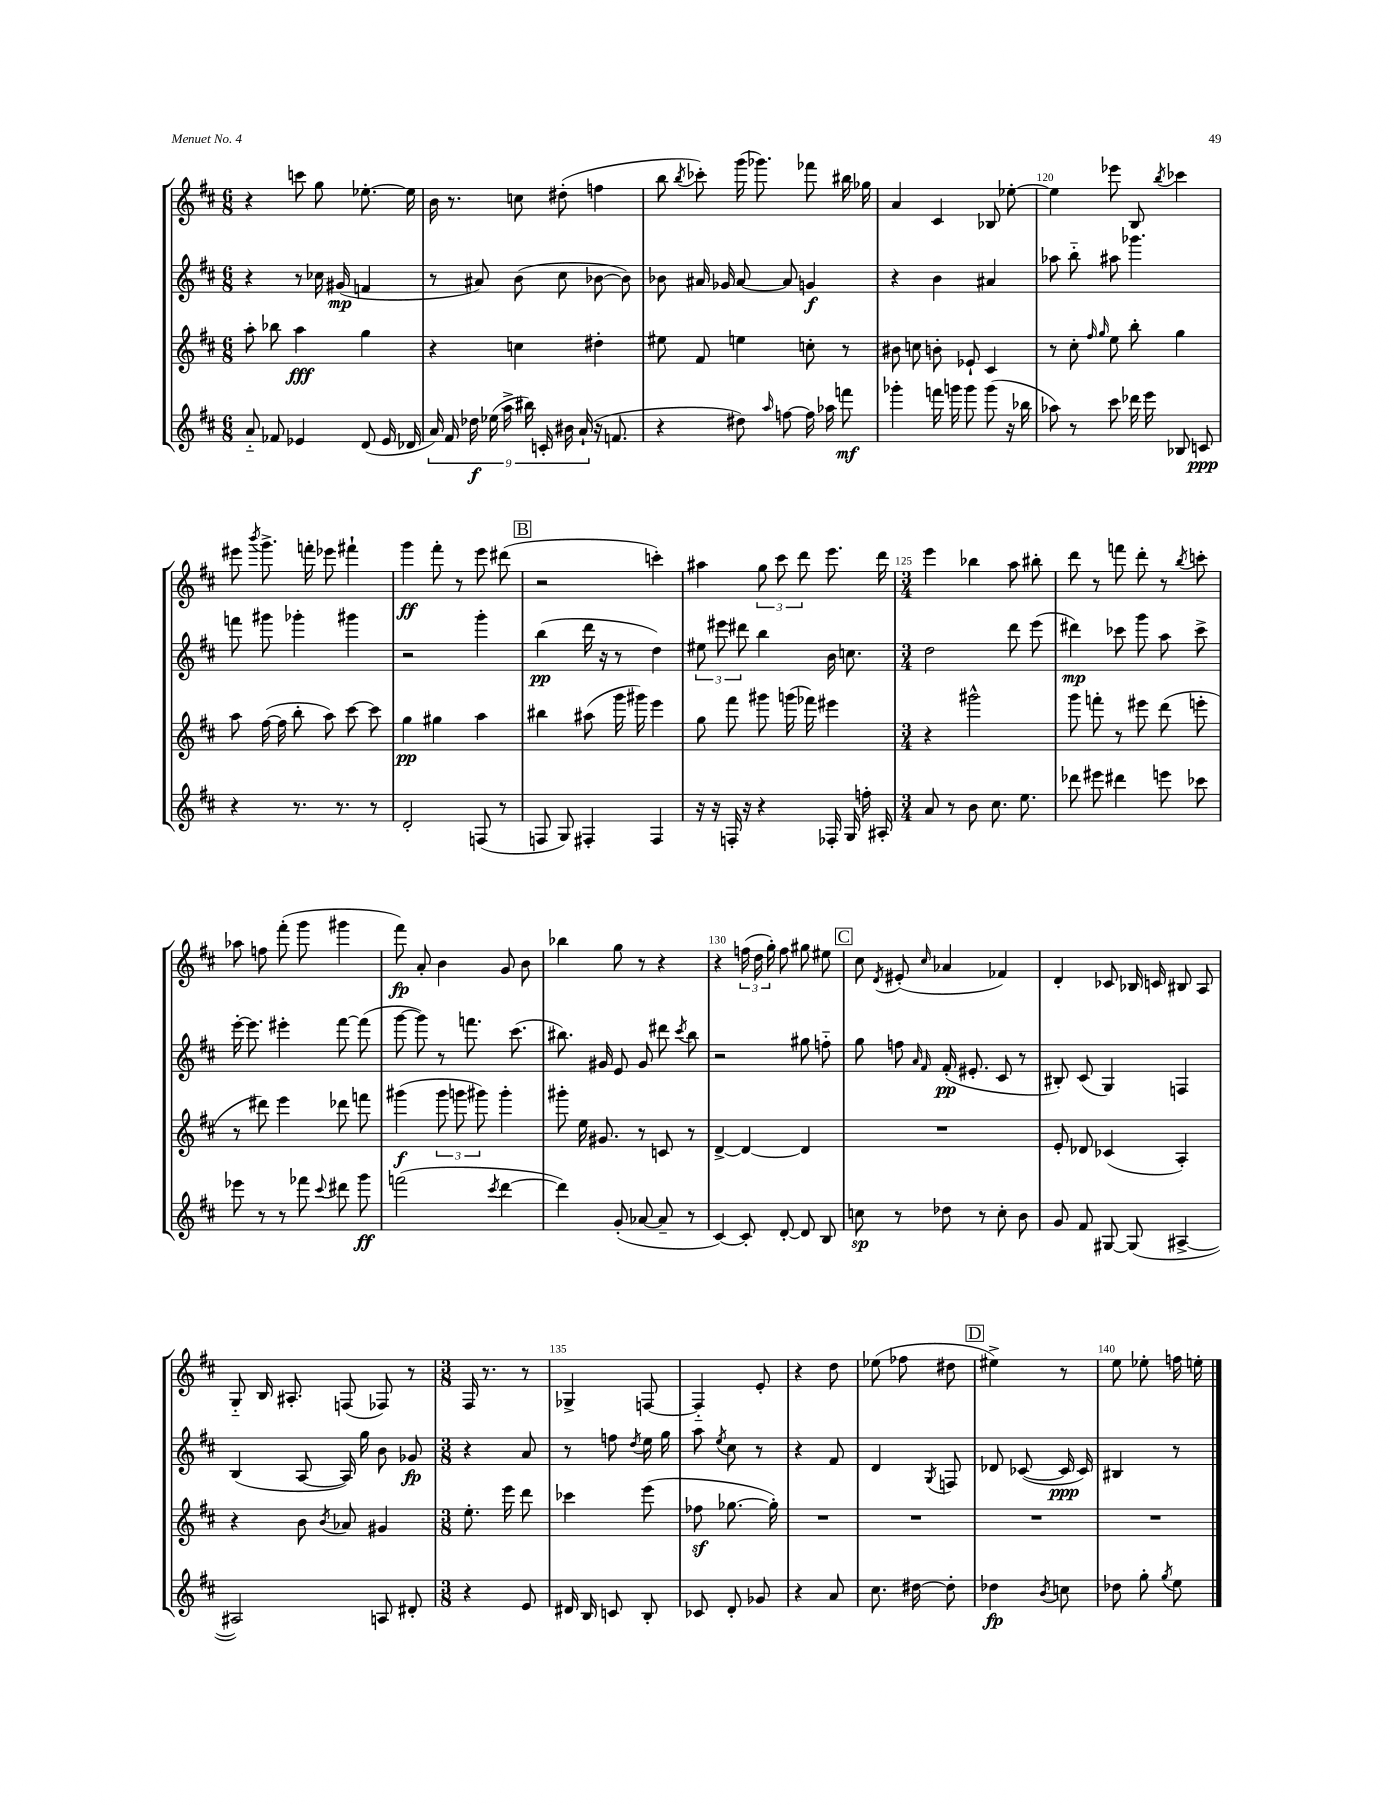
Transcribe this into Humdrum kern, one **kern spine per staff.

**kern	**kern	**kern	**kern
*staff4	*staff3	*staff2	*staff1
*clefG2	*clefG2	*clefG2	*clefG2
*k[f#c#]	*k[f#c#]	*k[f#c#]	*k[f#c#]
*M6/8	*M6/8	*M6/8	*M6/8
8a'~	8aa'	4r	4r
8f-	8bb-	.	.
4e-	4aa	8r	8ccc
.	.	16cc-	8gg
.	.	(16g#	.
(8d	4gg	4f	[8.ee-'
16e-	.	.	.
16d-	.	.	16ee-]
=	=	=	=
18a)	4r	8r	16b
18f#	.	.	.
.	.	.	8.r
18dd-	.	.	.
.	.	8a#)	.
(18ee-	.	.	.
18aa^	.	.	.
.	4cc	(8b	8cc
18bb#)	.	.	.
18c'	.	.	.
.	.	8cc#	(8dd#'
18b#	.	.	.
(18a`	.	.	.
16r	4dd#'	[8b-	4ff
8.f	.	.	.
.	.	8b-])	.
=	=	=	=
4r	8ee#	8b-	8bb
.	.	.	8qbb
.	8f#	16a#	8ccc-')
.	.	16g-	.
8dd#)	4ee	[8a#	(16ggg
.	.	.	8.ggg-)
16qqaa	.	.	.
[8ff	.	8a#]	.
16ff]	8cc'	4g	8fff-
16aa-	.	.	.
8fff	8r	.	16bb#
.	.	.	16gg-
=	=	=	=
4ggg-'	8b#	4r	4a
.	8cc	.	.
16fff	8b'	4b	4c#
16ggg	.	.	.
8ggg	8e-`	.	.
(8ggg	4c#	4a#	8B-
16r	.	.	[8ee-'
16bb-	.	.	.
=	=	=	=
8aa-)	8r	8aa-	4ee-]
8r	8cc#'	8bb'~	.
.	16qqff#	.	.
.	16qqgg	.	.
8ccc#	8ee	8aa#	8eee-
16ddd-	8bb'	4.ggg-	8B
16eee	.	.	.
.	.	.	8qbb
8B-	4gg	.	4ccc-
8c	.	.	.
=	=	=	=
4r	8aa	8fff	8eee#
.	.	.	8qbbb
.	([16ff#	8ggg#	8.ggg^
.	16ff#]	.	.
8.r	8bb'	4ggg-'	.
.	.	.	16fff'
.	8aa)	.	8eee-
8.r	.	.	.
.	[8ccc#	4ggg#	4fff#`
8r	8ccc#]	.	.
=	=	=	=
2d'	4gg	2r	4ggg
.	4gg#	.	8fff#'
.	.	.	8r
(8F	4aa	4ggg'	8eee
8r	.	.	(8ddd#
=	=	=	=
8F	4bb#	(4bb	2r
8G)	.	.	.
4F#'	(8aa#	16ddd	.
.	.	16r	.
.	16ggg	8r	.
.	16ggg#)	.	.
4F#	4eee	4dd)	4ccc')
=	=	=	=
16r	8gg	12ee#	4aa#
16r	.	.	.
.	.	12eee#	.
16F'	8fff#	.	.
.	.	12ddd#	.
16r	.	.	.
4r	8ggg#	4bb	12gg
.	.	.	12ccc#
.	(16ggg	.	.
.	.	.	12ddd
.	16fff-)	.	.
16F-'	4eee#	16b	8.eee
16G	.	8.cc	.
16ff'	.	.	.
16A#'	.	.	16ddd
=	=	=	=
*M3/4	*M3/4	*M3/4	*M3/4
8a	4r	2dd	4eee
8r	.	.	.
8b	2ggg#^^	.	4bb-
8.cc#	.	.	.
.	.	8ddd	8aa
8.ee	.	.	.
.	.	(8eee	8bb#'
=	=	=	=
8ddd-	8ggg	4ddd#)	8ddd
8eee#	8fff'	.	8r
4ddd#	8r	8ccc-	8fff
.	8eee#	8ggg	8ddd'
8eee	(8ddd	8aa	8r
.	.	.	8qbb
8ccc-	8eee'	8ccc-^	8ccc'
=	=	=	=
8eee-	8r	[16eee'	8aa-
.	.	8.eee]	.
8r	8ddd#)	.	8ff
8r	4eee	4eee#'	(8fff#'
8fff-	.	.	8ggg
8qqccc#	.	.	.
8ddd#	8ddd-	[8fff#	4ggg#
8ggg	8fff	(8fff#]	.
=	=	=	=
(2fff	(4ggg#	[8ggg	8fff#)
.	.	8ggg])	8a'
.	12ggg#	8r	4b
.	12ggg	.	.
.	.	8.fff	.
.	12ggg#)	.	.
8qccc#	.	.	.
[4ddd	4ggg#'	.	8g
.	.	(8.ccc#	.
.	.	.	8b
=	=	=	=
4ddd])	8ggg#'	8.bb#)	4bb-
.	16ee	.	.
.	8.g#	16g#	.
(8g'	.	8e	8gg
[8a-	8r	8g#	8r
8a-~]	8c	8ddd#	4r
.	.	8qccc#	.
8r	8r	8bb#	.
=	=	=	=
[4c#)	[4d^	2r	4r
8c#']	4d_	.	(24ff
.	.	.	24dd
.	.	.	24gg')
[8d'	.	.	8ff
8d]	4d]	8gg#	8gg#
8B	.	8ff'~	8ee#
=	=	=	=
8cc	2.r	8gg	8cc#
.	.	.	8qd
8r	.	8ff	(8e#'
.	.	16qqa	.
.	.	16qqf#	16qqcc#
8dd-	.	(16f#'	4a-
.	.	8.e#'	.
8r	.	.	.
8cc'	.	8c#	4f-)
8b	.	8r	.
=	=	=	=
8g	8e'	8B#')	4d'
8f#	8d-	(8c#	.
[8G#	(4c-	4G)	8c-
(8G#]	.	.	16B-
.	.	.	16c
[4A#^	4A')	4F	8B#
.	.	.	8A
=	=	=	=
2A#])	4r	(4B	8G'~
.	.	.	16B
.	.	.	8.A#'
.	8b	[8A	.
.	8qb	.	.
.	8a-	16A])	(8F
.	.	16gg	.
8A	4g#	8b	8F-)
8d#'	.	8g-	8r
=	=	=	=
*M3/8	*M3/8	*M3/8	*M3/8
4r	8.ee'	4r	16F#
.	.	.	8.r
.	16eee	.	.
8e	8ddd	8a	8r
=	=	=	=
16d#	4ccc-	8r	4G-^
16B	.	.	.
8c	.	8ff	.
.	.	8qdd	.
8B'	(8eee	16ee	[8F
.	.	16gg	.
=	=	=	=
8c-	8ff-	8aa	4F'~]
.	.	8qee	.
8d'	[8.gg-	8cc#	.
8g-	.	8r	8e'
.	16gg-'])	.	.
=	=	=	=
4r	4.r	4r	4r
8a	.	8f#	8dd
=	=	=	=
8.cc#	4.r	4d	(8ee-
.	.	.	8ff-
[16dd#	.	.	.
.	.	8qG	.
8dd#']	.	8F	8dd#
=	=	=	=
4dd-	4.r	8d-	4ee#^)
.	.	([8c-	.
8qb	.	.	.
8cc	.	16c-]	8r
.	.	16c-)	.
=	=	=	=
8dd-	4.r	4B#	8ee
8gg'	.	.	8ee-'
8qgg	.	.	.
8ee	.	8r	16ff
.	.	.	16ee'
==	==	==	==
*-	*-	*-	*-
